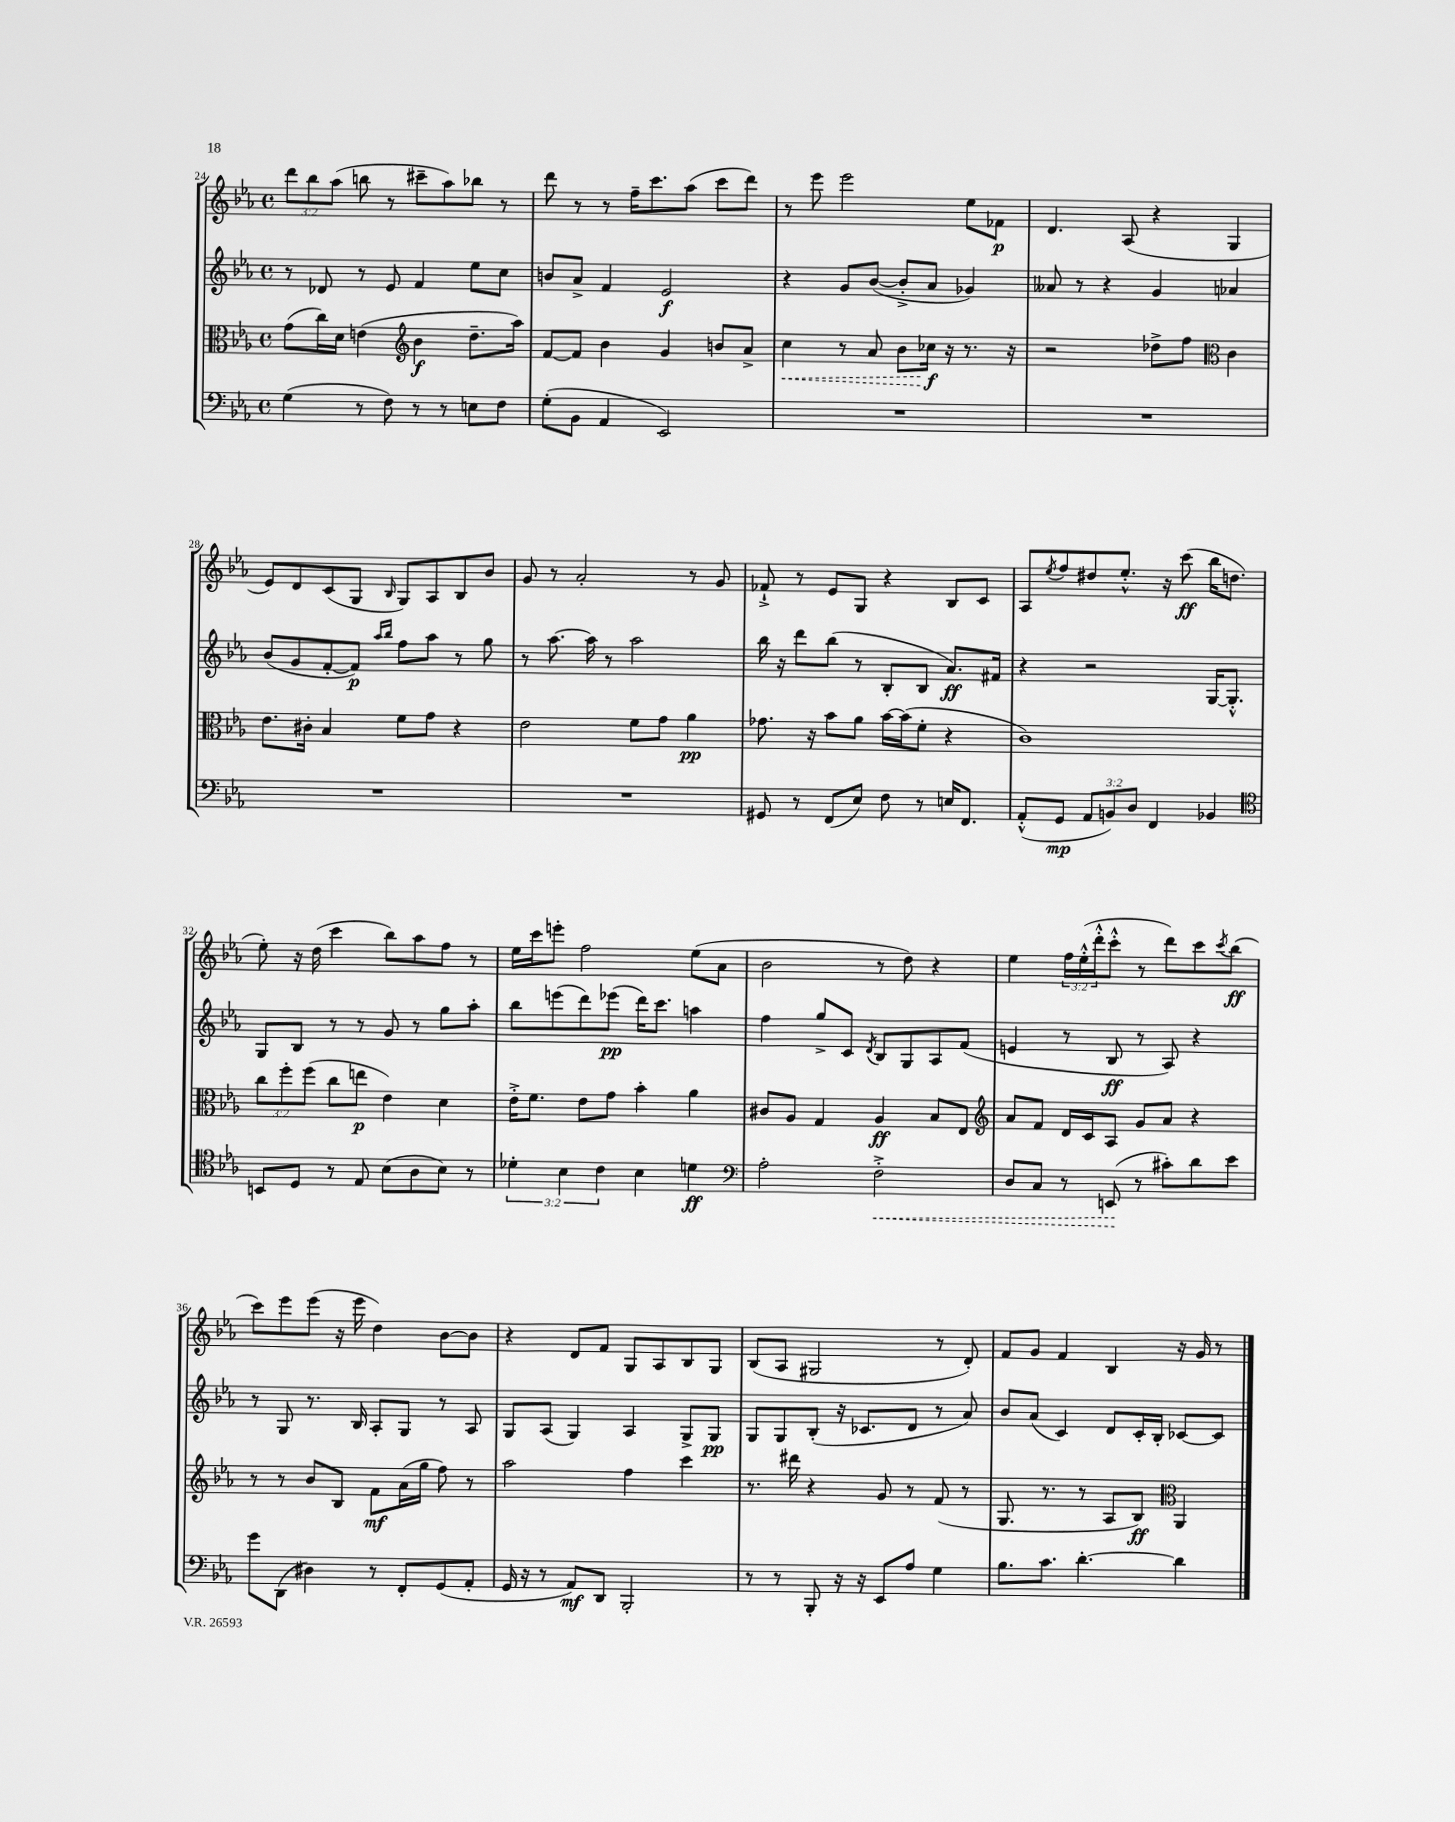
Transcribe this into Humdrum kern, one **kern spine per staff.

**kern	**kern	**kern	**kern
*staff4	*staff3	*staff2	*staff1
*clefF4	*clefC3	*clefG2	*clefG2
*k[b-e-a-]	*k[b-e-a-]	*k[b-e-a-]	*k[b-e-a-]
*M4/4	*M4/4	*M4/4	*M4/4
*met(c)	*met(c)	*met(c)	*met(c)
(4G	(8g	8r	12ddd
.	.	.	12bb-
.	16cc)	8d-	.
.	.	.	(12aa-
.	16d	.	.
8r	(4e	8r	8bb
8F)	.	8e-	8r
*	*clefG2	*	*
8r	4b-	4f	8ccc#~
8r	.	.	8aa-)
8E	8.dd~	8ee-	8bb-
8F	.	8cc	8r
.	16aa-)	.	.
=	=	=	=
(8G'	[8f	8b	8ddd
8BB-	8f]	8a-^	8r
4AA-	4b-	4f	8r
.	.	.	16ff~
.	.	.	8.ccc
2EE-)	4g	2e-	.
.	.	.	(8aa-
.	8b	.	8ccc
.	8a-^	.	8ddd)
=	=	=	=
1r	4cc	4r	8r
.	.	.	8eee-
.	8r	8g	2eee-
.	8a-	([8b-	.
.	8b-	8b-'^]	.
.	16cc-	8a-	.
.	16r	.	.
.	8.r	4g-)	8ee-
.	.	.	8f-
.	16r	.	.
=	=	=	=
1r	2r	8a--	4.d
.	.	8r	.
.	.	4r	.
.	.	.	(8A-
.	8dd-^	4g	4r
.	8ff	.	.
*	*clefC3	*	*
.	4c	4a-	4G
=	=	=	=
1r	8.e-	(8b-	8e-)
.	.	8g	8d
.	16c#'	.	.
.	4B-	[8f'	(8c
.	.	8f])	8G
.	.	16qqaa-	.
.	.	16qqbb-	16qqB-
.	8f	8ff	8G)
.	8g	8aa-	8A-
.	4r	8r	8B-
.	.	8gg	8b-
=	=	=	=
1r	2e-	8r	8g
.	.	[8.aa-	8r
.	.	.	2a-'
.	.	16aa-]	.
.	.	8r	.
.	8f	2aa-	.
.	8g	.	.
.	4a-	.	8r
.	.	.	8g
=	=	=	=
8GG#	8.g-	16bb-	8f-`^
.	.	16r	.
8r	.	8ddd	8r
.	16r	.	.
(8FF	8b-	(8bb-	8e-
8E-)	8a-	8r	8G
8F	[16b-	8B-'	4r
.	(16b-]	.	.
8r	8f'	8B-	.
16E	4r	8.a-)	8B-
8.FF	.	.	.
.	.	.	8c
.	.	16f#	.
=	=	=	=
(8AA-'^^	1c)	4r	8A-
.	.	.	8qee-
8GG	.	.	8ff
12AA-	.	2r	8dd#
12BB)	.	.	.
.	.	.	8.ee-'^^
12D	.	.	.
4FF	.	.	.
.	.	.	16r
.	.	.	(8ccc
4BB-	.	[16G	16bb-
.	.	8.G'^^]	8.dd
=	=	=	=
*clefC4	*	*	*
8BB	12cc	8G	8ee-')
.	12ff'	.	.
8D	.	8B-	16r
.	(12ff	.	.
.	.	.	(16dd
8r	8cc	8r	4ccc
8E-	8ee	8r	.
(8B-	4e-)	8g	8bb-)
8A-	.	8r	8aa-
8B-)	4d	8gg	8ff
8r	.	8aa-'	8r
=	=	=	=
6d-'	16e-'^	8bb-	16ee-
.	8.f	.	16ccc
.	.	(8eee	8eee'
6B-	.	.	.
.	8e-	8ddd)	2ff
6c	.	.	.
.	8g	(8eee-	.
4B-	4b-'	16ddd)	.
.	.	8.ccc	.
4d	4a-	4aa	(8ee-
.	.	.	8a-
=	=	=	=
*clefF4	*	*	*
2A-'	8c#	4ff	2b-
.	8A-	.	.
.	4G	8gg^	.
.	.	8c	.
.	.	8qd	.
2F'^	4A-	8B-	8r
.	.	8G	8dd)
.	8B-	8A-	4r
.	8E-	(8f	.
=	=	=	=
*	*clefG2	*	*
8D	8a-	4e	4ee-
8C	8f	.	.
8r	16d	8r	24ff
.	.	.	(24ee-'^^
.	16c	.	.
.	.	.	24ddd'^^
(8EE	8A-	8B-	8ccc'^^
8r	8g	8r	8r
8c#')	8a-	8A-)	8ddd)
8d	4r	4r	8ccc
.	.	.	8qccc
8e-	.	.	(8bb-
=	=	=	=
8g	8r	8r	8ccc)
(8DD	8r	8G	8eee-
4D#)	8b-	8.r	(8eee-
.	8B-	.	16r
.	.	16B-	16eee-
8r	8f	8A-'	4dd)
8FF'	(16a-	8G	.
.	16gg	.	.
(8GG	8ff)	8r	[8b-
8AA-'	8r	8A-	8b-]
=	=	=	=
16GG	2aa-	8G	4r
16r	.	.	.
8r	.	(8A-	.
8AA-)	.	4G)	8d
8DD	.	.	8f
2BBB-'	4ff	4A-	8G
.	.	.	8A-
.	4ccc	8G^	8B-
.	.	8G	8G
=	=	=	=
8r	8.r	8G	(8B-
8r	.	8G	8A-
.	16ddd#	.	.
8BBB-'	4r	(8B-'	2G#
16r	.	16r	.
16r	.	8.c-	.
8EE-	8g	.	.
8A-	8r	8d	.
4G	(8f	8r	8r
.	8r	8a-)	8d')
=	=	=	=
8.B-	8.G	8b-	8f
.	.	(8a-	8g
8.c	8.r	.	.
.	.	4c)	4f
[4.d'	8r	.	.
.	8A-	8d	4B-
.	8B-)	16c'	.
.	.	16B-'	.
*	*clefC3	*	*
4d]	4AA-	[8c-	16r
.	.	.	16g
.	.	8c-]	8r
==	==	==	==
*-	*-	*-	*-
